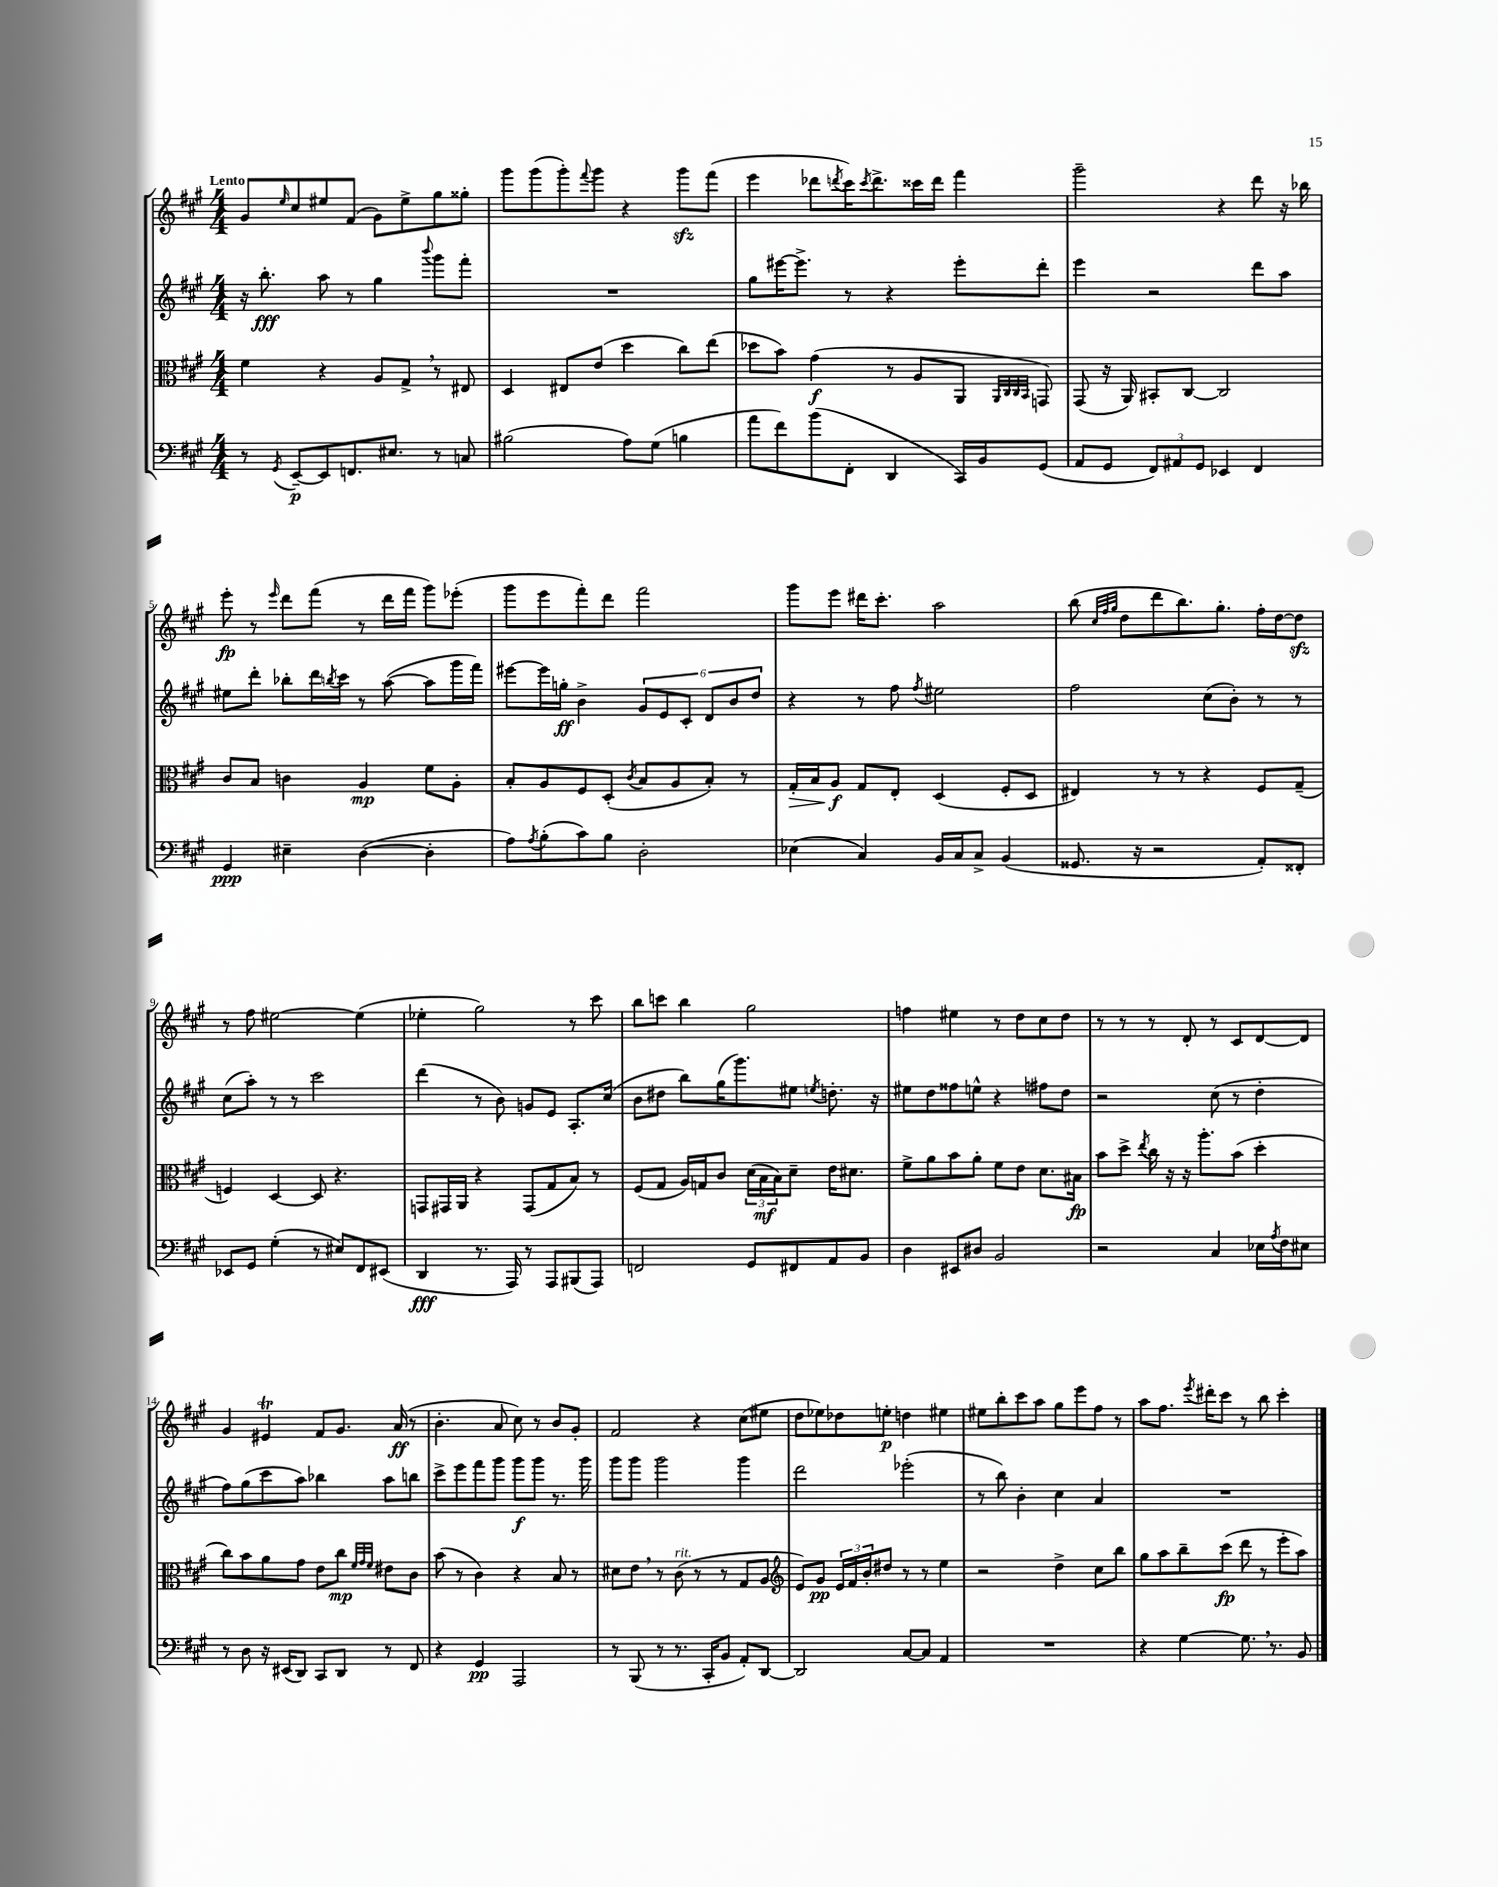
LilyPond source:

<<
\new StaffGroup <<
\new Staff = "s0" {
    \clef treble \key a \major \numericTimeSignature \time 4/4 \tempo "Lento"
    gis'8 \grace { e''16 } cis''8 eis''8 fis'8( gis'8) eis''8-> gis''8 gisis''8-. |
    gis'''8 gis'''8( gis'''8-.) \appoggiatura { fis'''8 } gis'''8 r4 gis'''8\sfz fis'''8( |
    e'''4 des'''8 \acciaccatura { d'''8 } cis'''16) \acciaccatura { cis'''8 } d'''8.-> cisis'''16 d'''16 fis'''4 |
    gis'''2-- r4 d'''8 r16 bes''16 |
    e'''8-.\fp r8 \grace { e'''16 } d'''8 fis'''8( r8 d'''16 fis'''16 gis'''8) ees'''8-.( |
    gis'''8 e'''8 fis'''8-.) d'''8 fis'''2 |
    gis'''8 e'''8 dis'''16 cis'''8.-. a''2 |
    b''8( \grace { cis''32 fis''32 gis''32 } d''8 d'''8 b''8.) gis''8.-. fis''16-. d''16~ d''8\sfz |
    r8 fis''8 eis''2~ eis''4( |
    ees''4-. gis''2) r8 cis'''8 |
    b''8 c'''8 b''4 gis''2 |
    f''4 eis''4 r8 d''8 cis''8 d''8 |
    r8 r8 r8 d'8-. r8 cis'8 d'8~ d'8 |
    gis'4 eis'4\trill fis'8 gis'8. a'16\ff( r8 |
    b'4.-. a'8 cis''8) r8 b'8 gis'8-. |
    fis'2 r4 cis''8( eis''8 |
    d''8 ees''8) des''8 e''8-.\p d''4 eis''4 |
    eis''8 b''8-. cis'''8 a''8 gis''8 e'''8 fis''8 r8 |
    a''8 fis''8. \acciaccatura { e'''8 } dis'''16-. cis'''8 r8 b''8 cis'''4-. \bar "|." |
}
\new Staff = "s1" {
    \clef treble \key a \major \numericTimeSignature \time 4/4
    r16 b''8.-.\fff a''8 r8 gis''4 \appoggiatura { b'''8 } gis'''8 fis'''8-. |
    R1 |
    gis''8 eis'''16~ eis'''8.-> r8 r4 eis'''8-. d'''8-. |
    e'''4 r2 d'''8 a''8 |
    eis''8 d'''8-. bes''8-. d'''16 \acciaccatura { b''8 } cis'''16 r8 a''8~( a''8 gis'''16 fis'''16) |
    eis'''8~ eis'''16 g''16-.\ff b'4-> \tuplet 6/4 { gis'8 e'8 cis'8-. d'8 b'8 d''8 } |
    r4 r8 fis''8 \acciaccatura { fis''8 } eis''2 |
    fis''2 cis''8( b'8-.) r8 r8 |
    cis''8( a''8-.) r8 r8 cis'''2 |
    d'''4( r8 b'8) g'8 e'8 a8.-. cis''16( |
    b'8 dis''8 b''8) gis''16( gis'''8.) eis''8 \acciaccatura { e''8 } d''8.-. r16 |
    eis''8 d''8 fisis''8 e''8-^ r4 fis''8 d''8 |
    r2 cis''8( r8 d''4-. |
    fis''8) gis''8( cis'''8 a''8) bes''4 a''8 b''8 |
    cis'''8-> e'''8 fis'''8 gis'''8 gis'''8\f gis'''8 r8. gis'''16 |
    gis'''8 gis'''8 gis'''2 gis'''4 |
    d'''2 ees'''2-.( |
    r8 b''8) b'4-. cis''4 a'4 |
    R1 \bar "|." |
}
\new Staff = "s2" {
    \clef alto \key a \major \numericTimeSignature \time 4/4
    fis'4 r4 a8 gis8-> \breathe r8 eis8 |
    d4 eis8 e'8( d''4 cis''8) e''8( |
    des''8 b'8) gis'4\f( r8 a8 a,8 \grace { a,32 cis32 cis32 b,32 } g,8) |
    gis,8( r16 a,16) bis,8-. cis8~ cis2 |
    cis'8 b8 c'4 a4\mp fis'8 a8-. |
    b8-. a8 fis8 d8-.( \acciaccatura { cis'8 } b8 a8 b8-.) r8 |
    gis16-.\> b16 a8\f\! gis8 e8-. d4( fis8-. d8 |
    eis4) r8 r8 r4 fis8 gis8--( |
    f4) d4~ d8 r4. |
    g,8 gis,16 a,16 r4 gis,8( gis8 b8) r8 |
    fis8( gis8 a16) g16 cis'8 \tuplet 3/2 { d'16( b16\mf b16) } d'8-- e'16 dis'8. |
    fis'8-> a'8 b'8 a'8-. fis'8 e'8 d'8. bis16\fp |
    b'8 d''8-> \acciaccatura { e''8 } cis''16 r16 r16 a''8.-. b'8( d''4-. |
    cis''8) b'8 a'8 gis'8 e'8 cis''8\mp \grace { fis'32 gis'32 fis'32 } eis'8 cis'8 |
    b'8( r8 cis'4) r4 b8 r8 |
    dis'8 e'8 \breathe r8 cis'8^\markup { \italic "rit." }( r8 r8 gis8 a8 |
    \clef treble e'8) gis'8\pp \tuplet 3/2 { e'16 fis'16 b'16-. } dis''8 r8 r8 e''4 |
    r2 d''4-> cis''8 b''8 |
    gis''8 a''8 b''8-- cis'''8\fp( d'''8 r8 e'''8-. a''8) \bar "|." |
}
\new Staff = "s3" {
    \clef bass \key a \major \numericTimeSignature \time 4/4
    r8 \acciaccatura { gis,8 } e,8~--\p e,8 f,8. eis8. r8 c8 |
    bis2( a8) gis8( b4 |
    a'8 fis'8) b'8( fis,8-. d,4 cis,16) b,16 gis,8( |
    a,8 gis,8 \tuplet 3/2 { fis,8) ais,8 gis,8 } ees,4 fis,4 |
    gis,4\ppp eis4-- d4~( d4-. |
    a8) \acciaccatura { a8 } b8-.( cis'8) b8 d2-. |
    ees4( cis4) b,16 cis16 cis8-> b,4( |
    gisis,8. r16 r2 a,8-.) fisis,8-. |
    ees,8 gis,8 gis4-.( r8 eis8) fis,8 eis,8( |
    d,4\fff r8. a,,16) r8 a,,8 bis,,8( a,,8) |
    f,2 gis,8 fis,8 a,8 b,8 |
    d4 eis,8 dis8 b,2 |
    r2 cis4 ees16 \acciaccatura { a8 } fis16 eis8 |
    r8 d8 r16 eis,16( d,8) cis,8 d,8 r8 fis,8 |
    r4 gis,4\pp a,,2 |
    r8 b,,8( r8 r8. cis,16-. b,8 a,8-.) d,8~ |
    d,2 cis8~ cis8 a,4 |
    R1 |
    r4 gis4~ gis8. \breathe r8. b,8 \bar "|." |
}
>>
>>
